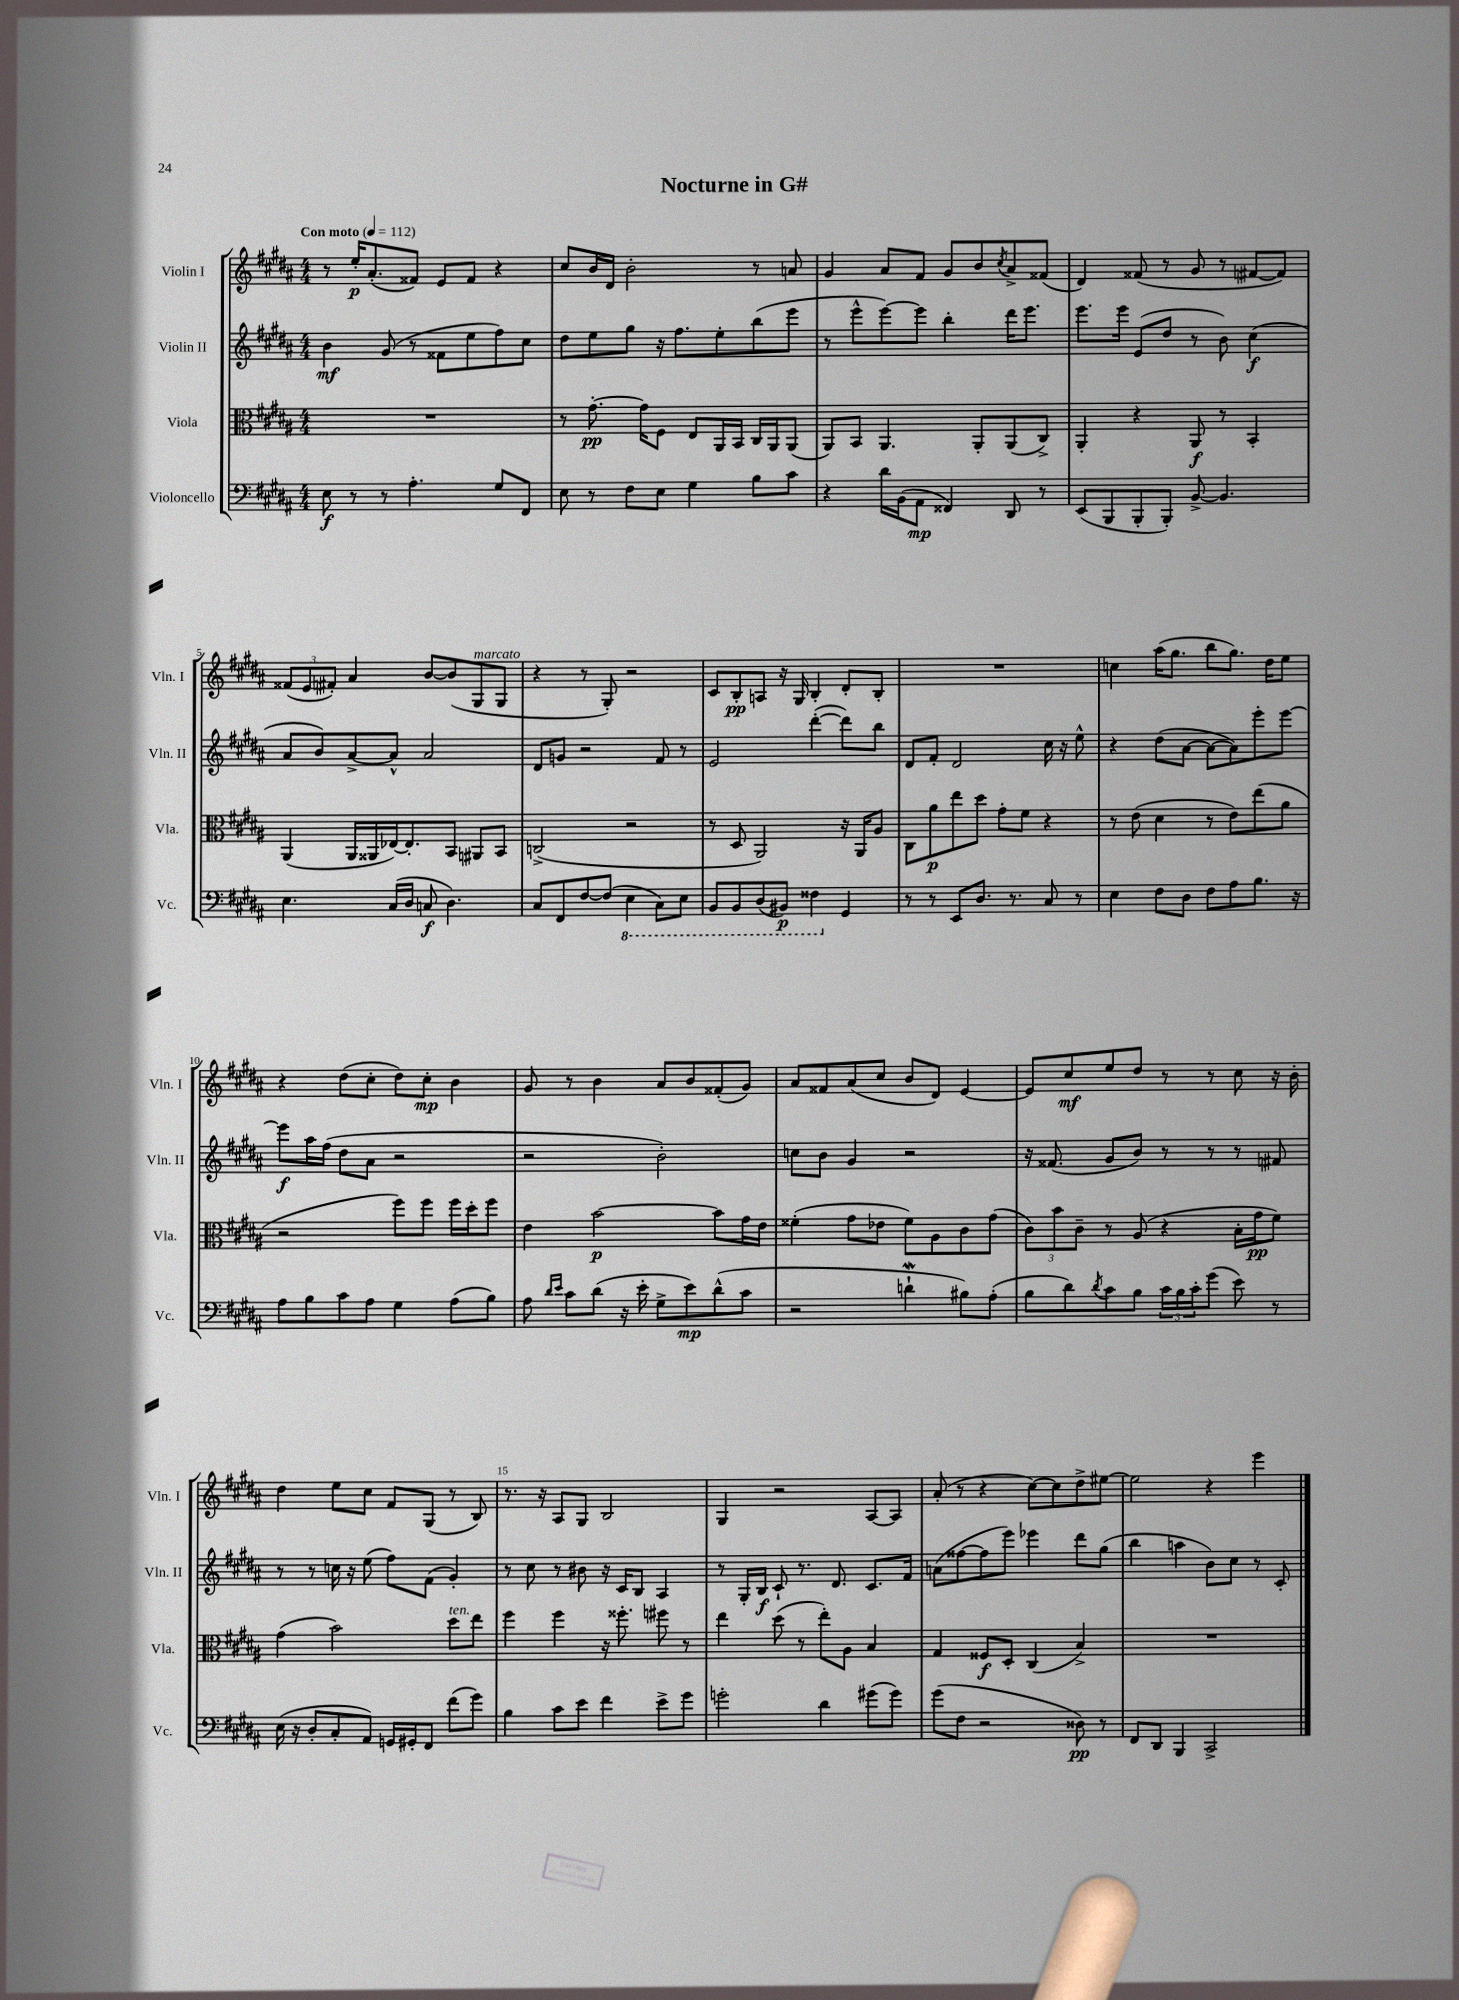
\header { title = "Nocturne in G#" }
<<
\new StaffGroup <<
\new Staff = "s0" \with { instrumentName = "Violin I" shortInstrumentName = "Vln. I" } {
    \clef treble \key b \major \numericTimeSignature \time 4/4 \tempo "Con moto" 4 = 112
    r8 e''16-.\p ais'8.-.( fisis'8) e'8 fisis'8 r4 |
    cis''8 b'16 dis'16 b'2-. r8 a'8 |
    gis'4 ais'8 fis'8 gis'8 b'8 \acciaccatura { cis''8 } ais'8-> fisis'8( |
    dis'4) fisis'8( r8 gis'8 r8 fis'8~ fis'8) |
    \tuplet 3/2 { fisis'8( e'8 fis'8-.) } ais'4 b'8~ b'8( gis8^\markup { \italic "marcato" } gis8 |
    r4 r8 gis8-.) r2 |
    cis'8 b8-.\pp a8 r16 gis16 b4-. dis'8-. b8-. |
    R1 |
    c''4 ais''16( gis''8. b''8 gis''8.) dis''16 e''8 |
    r4 dis''8( cis''8-. dis''8) cis''8-.\mp b'4 |
    gis'8 r8 b'4 ais'8 b'8 fisis'8-.( gis'8) |
    ais'8 fisis'8 ais'8( cis''8 b'8 dis'8) e'4~ |
    e'8 cis''8\mf e''8 dis''8 r8 r8 cis''8 r16 b'16-. |
    dis''4 e''8 cis''8 fis'8 gis8( r8 b8) |
    r8. r16 ais8 gis8 b2 |
    gis4 r2 ais8~ ais8 |
    ais'8-.( r8 r4 cis''8~) cis''8 dis''8-> eis''8~ |
    eis''2 r4 e'''4 \bar "|." |
}
\new Staff = "s1" \with { instrumentName = "Violin II" shortInstrumentName = "Vln. II" } {
    \clef treble \key b \major \numericTimeSignature \time 4/4
    b'4\mf gis'8( r8 fisis'8 e''8 fis''8) cis''8 |
    dis''8 e''8 gis''8 r16 fis''8. e''8-. b''8( e'''8 |
    r8 e'''8-^ e'''8~) e'''8 b''4-. dis'''16 e'''8. |
    e'''8. e'''16 e'8( dis''8 r8 b'8) cis''4\f( |
    ais'8 b'8) ais'8~-> ais'8-^ ais'2 |
    dis'8 g'8 r2 fis'8 r8 |
    e'2 dis'''4~-.( dis'''8) b''8 |
    dis'8 fis'8-. dis'2 cis''16 r16 e''8-^ |
    r4 dis''8( ais'8~ ais'8~ ais'8) e'''8-. e'''8~ |
    e'''8\f ais''16 fis''16( dis''8 ais'8 r2 |
    r2 b'2-.) |
    c''8 b'8 gis'4 r2 |
    r16 fisis'8.( gis'8 b'8) r8 r8 r8 fis'8 |
    r8 r8 c''16 r16 e''8( fis''8) fis'8( gis'4-.) |
    r8 cis''8 r8 bis'8 r16 cis'16 b8 ais4 |
    r8 gis16-. b16\f cis'8-! r8. dis'8. cis'8. fis'16 |
    a'8( fisis''8~ fisis''8 e'''8) ees'''4 dis'''8 gis''8( |
    b''4 a''4 b'8) cis''8 r8 cis'8-. \bar "|." |
}
\new Staff = "s2" \with { instrumentName = "Viola" shortInstrumentName = "Vla." } {
    \clef alto \key b \major \numericTimeSignature \time 4/4
    R1 |
    r8 gis'8.~-.\pp gis'16 fis8 e8 ais,16 b,16 cis16 ais,16 ais,8( |
    ais,8) b,8 ais,4. ais,8-. ais,8( cis8->) |
    ais,4-. r4 ais,8\f r8 b,4-. |
    ais,4( ais,16 aisis,16 ees16~) ees8.-. b,8 ais,8 b,8 |
    c2->( r2 |
    r8 dis8 ais,2) r16 ais,16 ais8 |
    cis8 ais'8\p e''8 dis''8 gis'8-. fis'8 r4 |
    r8 e'8( dis'4 r8 e'8) e''8( ais'8 |
    r2 fis''8) fis''8 fis''16 dis''16-. fis''8 |
    e'4 b'2~\p b'8 gis'16 e'16 |
    fisis'4-.( gis'8 ees'8 fisis'8) ais8 cis'8 gis'8( |
    \tuplet 3/2 { cis'8) b'8 cis'8-- } r8 ais8( r4 b16-. gis'16\pp fis'8) |
    gis'4( b'2) dis''8^\markup { \italic "ten." } e''8 |
    fis''4 fis''4 r16 fisis''8.-. fis''8 r8 |
    e''4 dis''8( r8 e''8-.) ais8 b4 |
    gis4 fisis8\f dis8-. cis4( b4->) |
    R1 \bar "|." |
}
\new Staff = "s3" \with { instrumentName = "Violoncello" shortInstrumentName = "Vc." } {
    \clef bass \key b \major \numericTimeSignature \time 4/4
    e8\f r8 r8 ais4.-. gis8 fis,8 |
    e8 r8 fis8 e8 gis4 b8 cis'8 |
    r4 dis'16 b,16( ais,8\mp fisis,4) dis,8 r8 |
    e,8( b,,8 b,,8-. b,,8-.) b,8~-> b,4. |
    e4. cis16( dis16 c8\f dis4.) |
    cis8 fis,8 fis8~ fis8( \ottava #-1 e,4 cis,8) e,8 |
    b,,8 b,,8 dis,8( bis,,8\p) fisis,4 \ottava #0 gis,4 |
    r8 r8 e,8 dis8. r8. cis8 r8 |
    e4 fis8 dis8 fis8 ais8 b8. r16 |
    ais8 b8 cis'8 ais8 gis4 ais8( b8) |
    ais8 \grace { dis'16 e'16 } cis'8 dis'8( r16 e'16-. gis8-> e'8\mp) dis'8-^( cis'8 |
    r2 d'4-!\mordent bis8) ais8-.( |
    b8 dis'8) \acciaccatura { dis'8 } cis'8 b8 \tuplet 3/2 { cis'16 b16 cis'16-. } gis'8( e'8) r8 |
    e16( r16 dis8-. cis8-. ais,8) g,16 gis,16-. fis,8 fis'8( gis'8) |
    b4 cis'8 e'8 fis'4 e'8-> gis'8 |
    g'2-. dis'4 gis'8( gis'8) |
    gis'8( fis8 r2 disis8\pp) r8 |
    fis,8 dis,8 b,,4 cis,2-> \bar "|." |
}
>>
>>
\layout { \context { \Score \override BarNumber.break-visibility = ##(#f #t #t) barNumberVisibility = #(every-nth-bar-number-visible 5) } }
